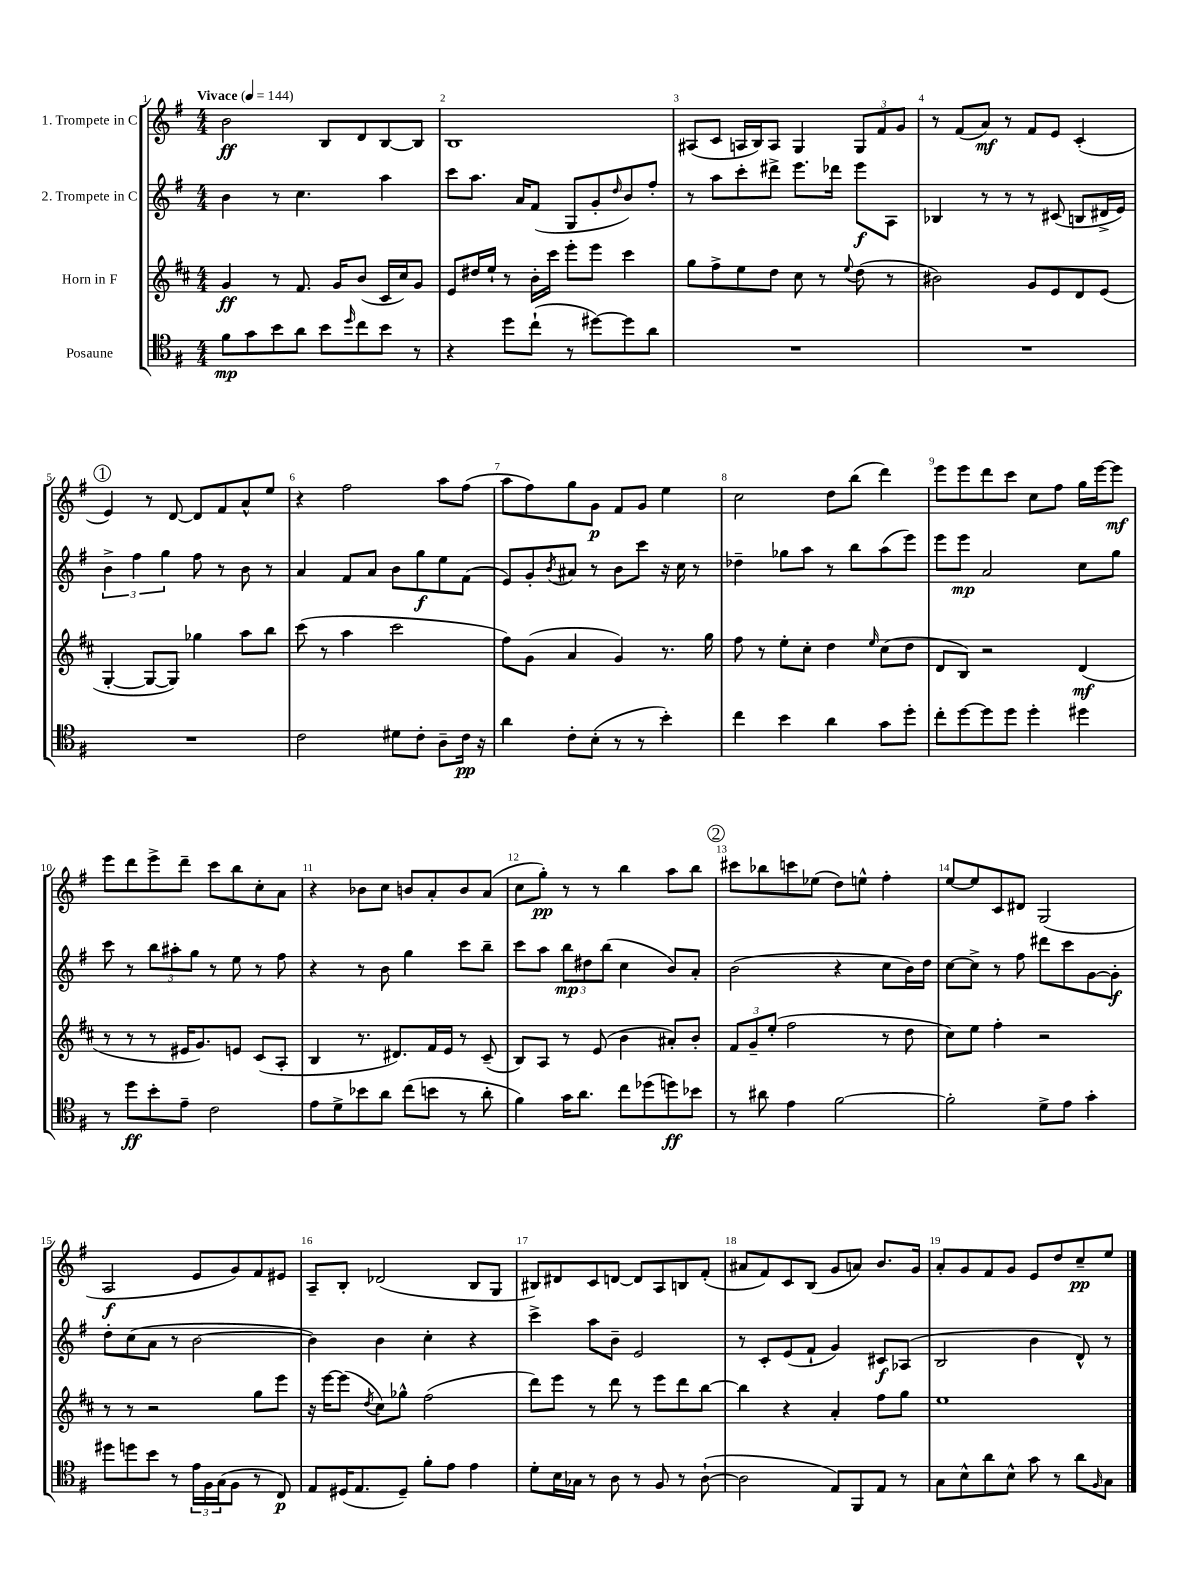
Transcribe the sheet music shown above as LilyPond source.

<<
\new StaffGroup <<
\new Staff = "s0" \with { instrumentName = "1. Trompete in C" } {
    \clef treble \key g \major \numericTimeSignature \time 4/4 \tempo "Vivace" 4 = 144
    b'2\ff b8 d'8 b8~ b8 |
    b1 |
    ais8( c'8 a16 b16) a8 g4 \tuplet 3/2 { g8 fis'8 g'8 } |
    r8 fis'8( a'8\mf) r8 fis'8 e'8 c'4-.( |
    \mark \markup { \circle "1" } e'4) r8 d'8~ d'8 fis'8 a'8-^ e''8 |
    r4 fis''2 a''8 fis''8( |
    a''8 fis''8) g''8 g'8\p fis'8 g'8 e''4 |
    c''2 d''8 b''8( d'''4) |
    e'''8 e'''8 d'''8 c'''8 c''8 fis''8 g''16 e'''16~ e'''8\mf |
    e'''8 d'''8 e'''8-> d'''8-- c'''8 b''8 c''8-. a'8 |
    r4 bes'8 c''8 b'8 a'8-. b'8 a'8( |
    c''8 g''8-.\pp) r8 r8 b''4 a''8 b''8 |
    \mark \markup { \circle "2" } cis'''8 bes''8 c'''8 ees''8( d''8) e''8-^ fis''4-. |
    e''8~ e''8 c'8 dis'8 g2( |
    a2\f e'8 g'8) fis'8 eis'8 |
    a8-- b8-. des'2( b8 g8 |
    bis8) dis'8 c'8 d'8~ d'8 a8 b8 fis'8-.( |
    ais'8 fis'8) c'8 b8( g'8 a'8) b'8. g'16 |
    a'8-. g'8 fis'8 g'8 e'8 d''8 c''8--\pp e''8 \bar "|." |
}
\new Staff = "s1" \with { instrumentName = "2. Trompete in C" } {
    \clef treble \key g \major \numericTimeSignature \time 4/4
    b'4 r8 c''4. a''4 |
    c'''8 a''8. a'16 fis'8( g8 g'8-. \grace { d''16 } b'8) fis''8-. |
    r8 a''8 c'''8-. dis'''8-> e'''8. des'''16 e'''8\f a8 |
    bes4 r8 r8 r8 cis'8( b8 dis'16-> e'16) |
    \mark \markup { \circle "1" } \tuplet 3/2 { b'4-> fis''4 g''4 } fis''8 r8 b'8 r8 |
    a'4 fis'8 a'8 b'8 g''8\f e''8 fis'8( |
    e'8) g'8-. \acciaccatura { b'8 } ais'8 r8 b'8 c'''8 r16 c''16 r8 |
    des''4-- ges''8 a''8 r8 b''8 a''8( e'''8) |
    e'''8 e'''8\mp a'2 c''8 g''8 |
    c'''8 r8 \tuplet 3/2 { b''8 ais''8-. g''8 } r8 e''8 r8 fis''8 |
    r4 r8 b'8 g''4 c'''8 b''8-- |
    c'''8 a''8 \tuplet 3/2 { b''8\mp dis''8 b''8( } c''4 b'8) a'8-. |
    \mark \markup { \circle "2" } b'2( r4 c''8 b'16) d''16 |
    c''8~ c''8-> r8 fis''8 dis'''8 c'''8 g'8~ g'8-.\f |
    d''8-. c''8( a'8 r8 b'2~ |
    b'4) b'4 c''4-. r4 |
    c'''4-> a''8 b'8-- e'2 |
    r8 c'8-. e'8( fis'8-! g'4) cis'8\f aes8( |
    b2 b'4 d'8-^) r8 \bar "|." |
}
\new Staff = "s2" \with { instrumentName = "Horn in F" } {
    \clef treble \key d \major \numericTimeSignature \time 4/4
    g'4\ff r8 fis'8. g'16 b'8( cis'16 cis''16) g'8 |
    e'8 dis''16 e''16-! r8 b'16-. cis'''16 e'''8-. e'''8 cis'''4 |
    g''8 fis''8-> e''8 d''8 cis''8 r8 \appoggiatura { e''8 } d''8( r8 |
    bis'2) g'8 e'8 d'8 e'8( |
    \mark \markup { \circle "1" } g4~-. g8~ g8) ges''4 a''8 b''8 |
    cis'''8( r8 a''4 cis'''2 |
    fis''8) g'8( a'4 g'4) r8. g''16 |
    fis''8 r8 e''8-. cis''8-. d''4 \grace { e''16 } cis''8( d''8 |
    d'8 b8) r2 d'4\mf( |
    r8 r8 r8 eis'16 g'8.) e'8 cis'8( a8-. |
    b4 r8. dis'8.) fis'16 e'16 r8 cis'8--( |
    b8) a8 r8 e'8( b'4 ais'8-.) b'8-. |
    \mark \markup { \circle "2" } \tuplet 3/2 { fis'8 g'8-- e''8-.( } fis''2 r8 d''8 |
    cis''8) e''8 fis''4-. r2 |
    r8 r8 r2 g''8 e'''8 |
    r16 e'''16~ e'''8( \acciaccatura { d''8 } cis''8) ges''8-^ fis''2( |
    d'''8) e'''8 r8 d'''8 r8 e'''8 d'''8 b''8~ |
    b''4 r4 a'4-. fis''8 g''8 |
    e''1 \bar "|." |
}
\new Staff = "s3" \with { instrumentName = "Posaune" } {
    \clef tenor \key g \major \numericTimeSignature \time 4/4
    fis'8\mp g'8 b'8 a'8 b'8 \grace { d''16 } c''8 b'8 r8 |
    r4 d''8 c''8-!( r8 dis''8~) dis''8 a'8 |
    R1 |
    R1 |
    \mark \markup { \circle "1" } R1 |
    c'2 dis'8 c'8-. a8-- c'16\pp r16 |
    a'4 c'8-. b8-.( r8 r8 b'4-.) |
    c''4 b'4 a'4 g'8 d''8-. |
    c''8-. d''8~ d''8 d''8 d''4-. dis''4 |
    r8 d''8\ff b'8-. e'8-- c'2 |
    e'8 d'8-> bes'8 a'8 c''8( b'8 r8 a'8-. |
    fis'4) g'16 a'8. c''8 des''8( d''8\ff) bes'8 |
    \mark \markup { \circle "2" } r8 ais'8 e'4 fis'2~ |
    fis'2-. d'8-> e'8 g'4-. |
    dis''8 d''8 b'8 r8 \tuplet 3/2 { e'16 fis16 g16( } fis8 r8 c8\p) |
    e8 dis16( e8. dis8--) fis'8-. e'8 e'4 |
    d'8-. b16 ges16 r8 a8 r8 fis8 r8 a8~-!( |
    a2 e8) fis,8 e8 r8 |
    g8 b8-^ a'8 b8-^ g'8 r8 a'8 \grace { fis16 } g8 \bar "|." |
}
>>
>>
\layout { \context { \Score \override BarNumber.break-visibility = ##(#f #t #t) barNumberVisibility = #all-bar-numbers-visible } }
